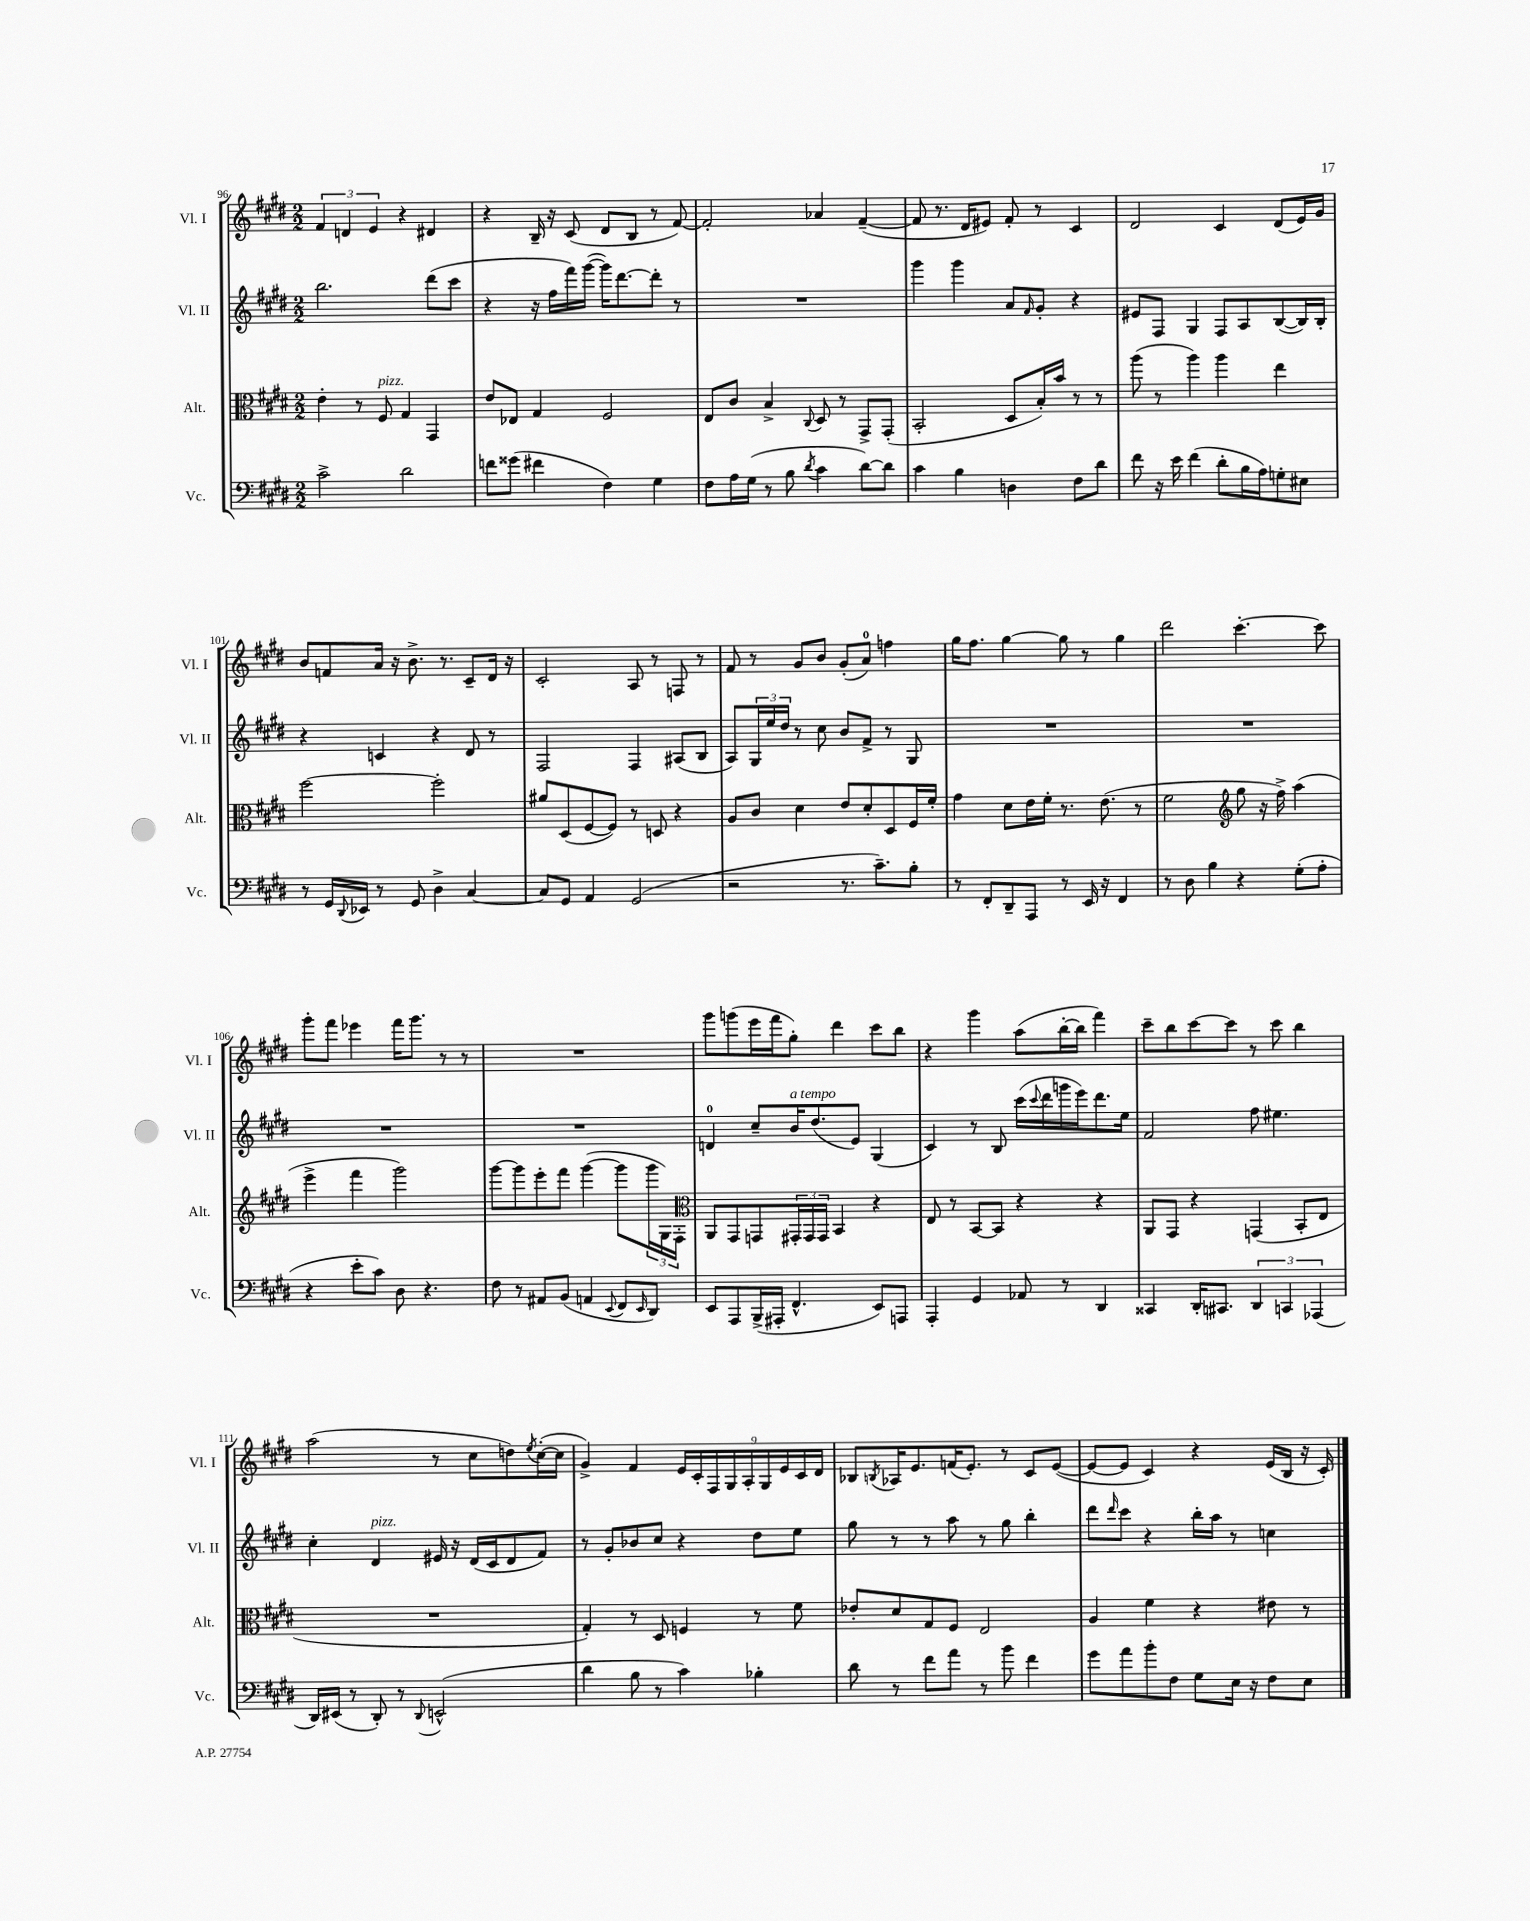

**kern	**kern	**kern	**kern
*staff4	*staff3	*staff2	*staff1
*clefF4	*clefC3	*clefG2	*clefG2
*k[f#c#g#d#]	*k[f#c#g#d#]	*k[f#c#g#d#]	*k[f#c#g#d#]
*M2/2	*M2/2	*M2/2	*M2/2
2c#^	4e'	2.bb	6f#
.	.	.	6d
.	8r	.	.
.	.	.	6e
.	8F#	.	.
2d#	4G#	.	4r
.	4GG#	(8ddd#	4d#
.	.	8ccc#	.
=	=	=	=
8f	8e	4r	4r
(8g##	8E-	.	.
4f#	4G#	16r	16B~
.	.	16ff#	16r
.	.	16fff#)	(8c#
.	.	([16ggg#	.
4F#)	2F#	16ggg#])	8d#
.	.	[8.ddd#	.
.	.	.	8B
4G#	.	8ddd#']	8r
.	.	8r	[8f#)
=	=	=	=
8F#	8E	1r	2f#']
16A	8c#	.	.
(16G#	.	.	.
8r	4B^	.	.
8B	.	.	.
8qd#	8qqC#	.	.
4c#	8D#	.	4a-
.	8r	.	.
[8d#)	8GG#^	.	([4f#~
8d#]	(8GG#'	.	.
=	=	=	=
4c#	2BB'	4ggg#	8f#]
.	.	.	8.r
4B	.	4ggg#	.
.	.	.	16d#
.	.	.	8e#)
4D	8D#	8a	8f#'
.	.	16qqf#	.
.	16B')	8g#'	8r
.	16b	.	.
8F#	8r	4r	4c#
8d#	8r	.	.
=	=	=	=
8f#	(8aa	8e#	2d#
16r	8r	8F#	.
16e	.	.	.
(4f#	4aa)	4G#	.
8d#'	4aa	8F#	4c#
16B	.	8A	.
16A)	.	.	.
8G'	4ee	([8B	(8d#
8E#	.	16B])	16e)
.	.	16B'	16g#
=	=	=	=
8r	[2ff#	4r	8b
16GG#	.	.	8f
8qqDD#	.	.	.
16EE-	.	.	.
8r	.	4c	16a
.	.	.	16r
8GG#	.	.	8.b^
4D#^	2ff#']	4r	.
.	.	.	8.r
[4C#	.	8d#	8c#~
.	.	8r	16d#
.	.	.	16r
=	=	=	=
8C#]	8a#	2F#	2c#'
8GG#	(8D#	.	.
4AA	[8F#	.	.
.	8F#])	.	.
(2GG#	8r	4F#	8A
.	8D	.	8r
.	4r	(8A#	8F
.	.	8B	8r
=	=	=	=
2r	8A	8A)	8f#
.	8c#	24G#	8r
.	.	24ee	.
.	.	24dd#	.
.	4d#	8r	8g#
.	.	8cc#	8b
8.r	8e	8b	(8g#'
.	8d#'	8f#^	8a)
8.c#~)	.	.	.
.	8D#	8r	4ff
8B'	16F#	8G#	.
.	16f#'	.	.
=	=	=	=
8r	4g#	1r	16gg#
.	.	.	8.ff#
8FF#'	.	.	.
8DD#~	8d#	.	[4gg#
8AAA	16e	.	.
.	16f#'	.	.
8r	8.r	.	8gg#]
16EE	.	.	8r
16r	(8.e	.	.
4FF#	.	.	4gg#
.	8r	.	.
=	=	=	=
8r	2f#	1r	2ddd#
8D#	.	.	.
4B	.	.	.
*	*clefG2	*	*
4r	8gg#	.	[4.ccc#'
.	16r	.	.
.	16ff#^)	.	.
(8G#'	(4aa	.	.
8A'	.	.	8ccc#]
=	=	=	=
4r	4eee^	1r	8ggg#'
.	.	.	8fff#
8e'	4fff#	.	4eee-
8c#)	.	.	.
8D#	2ggg#)	.	16fff#
.	.	.	8.ggg#
4.r	.	.	.
.	.	.	8r
.	.	.	8r
=	=	=	=
8F#	[8ggg#	1r	1r
8r	8ggg#]	.	.
8AA#	8eee'	.	.
(8BB	8fff#	.	.
4AA	([4ggg#	.	.
8qqEE	.	.	.
8FF#	8ggg#]	.	.
16qqEE	.	.	.
8DD#)	24ggg#	.	.
.	24G#)	.	.
.	24F#'	.	.
=	=	=	=
*	*clefC3	*	*
8EE	8AA	4d	8ggg#
8AAA	8GG#	.	(8ggg
(16BBB^	8GG	8cc#~	16eee
16AAA#'	.	.	16fff#
4.FF#^^	24GG#'	16b	8gg#')
.	24GG#	.	.
.	.	(8.dd#	.
.	24GG#	.	.
.	4BB	.	4ddd#
.	.	8e)	.
8EE)	4r	(4G#	8ccc#
8AAA	.	.	8bb
=	=	=	=
4AAA'	8E	4c#)	4r
.	8r	.	.
4GG#	[8BB	8r	4ggg#
.	8BB]	8B	.
8AA-	4r	(16ccc#	(8aa
.	.	8qqccc#	.
.	.	16ddd#	.
8r	.	16ggg	[16bb'
.	.	16eee)	16bb]
4DD#	4r	8.ddd#	4fff#)
.	.	16ee	.
=	=	=	=
4CC##	8AA	2f#	8ccc#~
.	8GG#	.	8bb
16DD#'	4r	.	[8ccc#
8.CC#	.	.	.
.	.	.	8ccc#]
6DD#	(4GG	8ff#	8r
.	.	4.ee#	8ccc#
6CC	.	.	.
.	8BB'	.	4bb
(6AAA-	.	.	.
.	8E	.	.
=	=	=	=
16DD#)	1r	4cc#'	(2aa
(16EE#	.	.	.
8r	.	.	.
8DD#')	.	4d#	.
8r	.	.	.
8qqDD#	.	.	.
(2EE^^	.	16e#	8r
.	.	16r	.
.	.	(16d#	8cc#
.	.	16c#	.
.	.	8d#	8dd)
.	.	.	8qee
.	.	8f#)	([16cc#'
.	.	.	16cc#]
=	=	=	=
4d#	4G#')	8r	4g#^)
.	.	8g#'	.
8B	8r	8b-	4f#
8r	8D#	8cc#	.
4c#)	4F	4r	18e
.	.	.	18c#'
.	.	.	18F#
.	.	.	18G#
.	.	.	18A'
4B-'	8r	8dd#	.
.	.	.	18G#
.	.	.	18e
.	8f#	8ee	.
.	.	.	18c#
.	.	.	18d#
=	=	=	=
8d#	8e-'	8gg#	8B-
.	.	.	8qB
8r	8d#	8r	16A-
.	.	.	8.e
8f#	8G#	8r	.
8a	8F#	8aa	(16f
.	.	.	8.e')
8r	2E	8r	.
8b	.	8gg#	8r
4f#	.	4bb'	8c#
.	.	.	([8e
=	=	=	=
8g#	4A	8ddd#	8e_
.	.	16qqddd#	.
8a	.	8ccc#	8e]
8b'	4f#	4r	4c#)
8F#	.	.	.
8G#	4r	16bb'	4r
.	.	16aa	.
16E	.	8r	.
16r	.	.	.
8F#	8e#	4cc	(16e
.	.	.	16B
8E	8r	.	16r
.	.	.	16c#')
==	==	==	==
*-	*-	*-	*-
